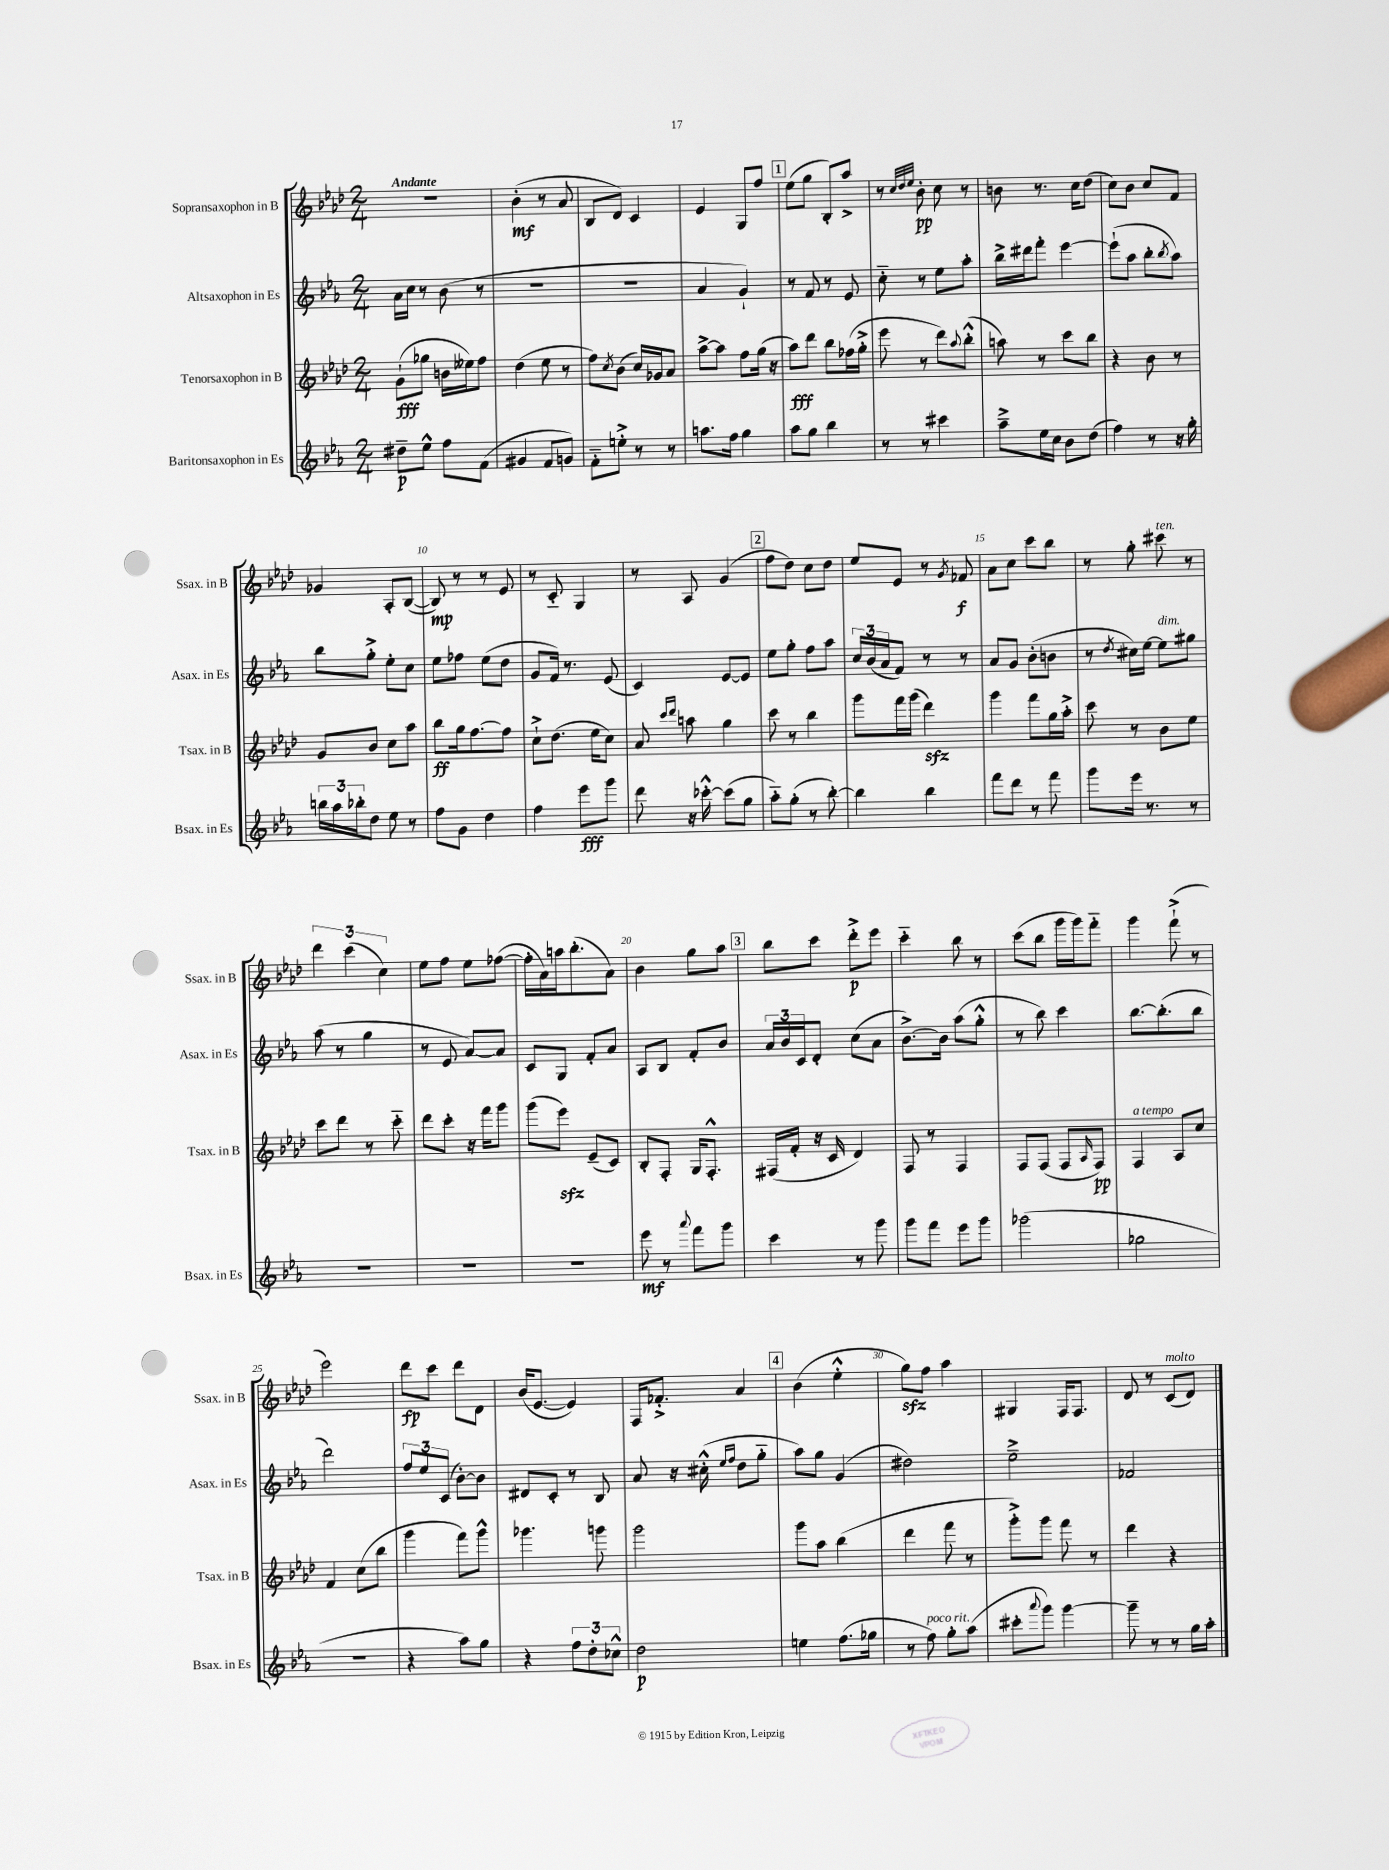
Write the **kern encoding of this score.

**kern	**kern	**kern	**kern
*staff4	*staff3	*staff2	*staff1
*clefG2	*clefG2	*clefG2	*clefG2
*k[b-e-a-]	*k[b-e-a-d-]	*k[b-e-a-]	*k[b-e-a-d-]
*M2/4	*M2/4	*M2/4	*M2/4
8dd#~	(8g`	16a-	2r
.	.	16cc	.
8ee-^^	8gg-	8r	.
8ff	16b	(8b-	.
.	16ee--)	.	.
(8f	8ff	8r	.
=	=	=	=
4g#	(4dd-	2r	(4b-'
8f	8ee-	.	8r
8g)	8r	.	8a-
=	=	=	=
8f'~	8ff)	2r	8B-
.	8qcc	.	.
8ee'^	(8b-	.	8d-)
8r	16cc)	.	4c
.	16g-	.	.
8r	8a-	.	.
=	=	=	=
8.aa	[8aa-^	4a-	4e-
.	8aa-]	.	.
16ff	.	.	.
4gg	8ff	4g`)	8G
.	(16gg	.	8ff
.	16r	.	.
=	=	=	=
8aa-	8aa-)	8r	(8ee-
8gg	8ddd-	8f	8gg
4bb-	8bb-	8r	8B-')
.	(16ff-	8e-	8aa-^
.	16gg'^	.	.
=	=	=	=
8r	8eee-	8cc'~	8r
.	.	.	32qqcc
.	.	.	32qqdd-
.	.	.	32qqee-
8r	8r	8r	8b-'
4ccc#	8ddd-)	8ee-	8cc
.	8qqaa-	.	.
.	(8bb-'^^	8aa-'	8r
=	=	=	=
8aa-~^	8aa)	16bb-^	8b
.	.	16ddd#	.
16ee-	8r	8fff'	8.r
16cc	.	.	.
8b-	8ccc	[4eee-	.
.	.	.	16cc
(8dd	8bb-	.	(8dd-
=	=	=	=
4ff)	4r	(8eee-`]	8cc)
.	.	8aa-	8b-
8r	8b-	8bb-'	8cc
.	.	8qbb-	.
16r	8r	8aa-)	8f
16gg'	.	.	.
=	=	=	=
24bb	8g	8bb-	4g-
24aa-	.	.	.
24bb-'	.	.	.
8dd	8b-	8gg'^	.
8ee-	8cc	8ee-'	8A-'
8r	8aa-	8cc	([8B-
=	=	=	=
8ff	8bb-	8ee-	8B-])
8g	16gg	8ff-	8r
.	[8.ff	.	.
4dd	.	(8ee-	8r
.	8ff]	8dd	8e-
=	=	=	=
4ff	8cc`^	8g	8r
.	(8.dd-	16f)	8c'~
.	.	8.r	.
8eee-	.	.	4G
.	16ee-	.	.
8ggg	8cc)	(8e-	.
=	=	=	=
8ddd	8a-	4c)	8r
.	16qqccc	.	.
.	16qqddd-	.	.
16r	8aa	.	8A-
[16ccc-'^^	.	.	.
(8ccc-]	4gg	[8e-	(4g
8gg	.	8e-]	.
=	=	=	=
8aa-'~)	8ccc	8ee-	8ff
(8gg'	8r	8gg'	8dd-)
8r	4bb-	8ff	8cc
[8bb-')	.	8aa-	8dd-
=	=	=	=
4bb-]	8ggg	24cc	8ee-
.	.	(24b-	.
.	.	24a-	.
.	16fff	8f)	8e-
.	(16ggg	.	.
4bb-	4ddd-)	8r	8r
.	.	.	8qg
.	.	8r	8f-
=	=	=	=
8fff	4ggg	8a-	8a-
8ddd	.	8g	8cc
8r	8fff	(8b-'	8ccc
8fff	16gg	8b	8bb-
.	16aa-'^	.	.
=	=	=	=
8ggg	8ccc	8r	8r
.	.	8qdd	.
16eee-	8r	16cc#)	8gg'
8.r	.	[16ee-	.
.	8b-	8ee-]	8ccc#
8r	8ee-	8gg#	8r
=	=	=	=
2r	8ccc	(8aa-	6ddd-
.	8ddd-	8r	.
.	.	.	(6ccc
.	8r	4gg	.
.	.	.	6cc)
.	8ccc'~	.	.
=	=	=	=
2r	8ddd-	8r	8ee-
.	8ccc'	8e-	8ff
.	16r	[8a-)	8ee-
.	16fff	.	.
.	8ggg	8a-]	([8ff-
=	=	=	=
2r	(8ggg	8c	16ff-']
.	.	.	16a-)
.	8eee-)	8G	16aa
.	.	.	(8.bb-'
.	(8e-~	8f'	.
.	8c)	8a-	8a-)
=	=	=	=
8eee-	8B-'	8A-	4b-
8r	8F'	8B-	.
8qqaaa-	.	.	.
8fff	16G	8f'	8gg
.	8.F'^^	.	.
8ggg	.	8b-	8aa-
=	=	=	=
4ccc	(16F#	24a-	8bb-
.	.	24b-	.
.	16f'	.	.
.	.	24c	.
.	16r	8d'	8ccc
.	16c	.	.
8r	4d-)	(8cc	8ddd-'^
8ggg	.	8a-	8eee-
=	=	=	=
8ggg	8F	[8.b-^)	4ccc'~
8fff	8r	.	.
.	.	16b-]	.
8eee-	4F	(8aa-	8bb-
8ggg	.	8gg'^^	8r
=	=	=	=
(2ggg-	8F	8r	(8ccc
.	(8F	8bb-)	8bb-
.	8F	4ccc	16ggg
.	.	.	16ggg)
.	16qqA-	.	.
.	8F)	.	8fff'~
=	=	=	=
2gg-	4F	[8.bb-	4ggg
.	.	(8.bb-']	.
.	8A-	.	(8fff`^
.	8cc	8bb-	8r
=	=	=	=
2r	4f	2ddd)	2eee-)
.	(8cc	.	.
.	8bb-	.	.
=	=	=	=
4r	4ggg	12ff	8ddd-
.	.	12ee-	.
.	.	.	8ccc
.	.	(12c	.
8aa-)	8fff)	[8b-')	8ddd-
8gg	8ggg^^	8b-]	8d-
=	=	=	=
4r	4.ggg-	8d#	(16b-
.	.	.	[8.e-
.	.	8c'	.
12ff	.	8r	4e-])
12dd'	.	.	.
.	8ggg	8B-	.
12cc-^^	.	.	.
=	=	=	=
2dd	2ggg	8a-	16F
.	.	.	8.f-'^
.	.	16r	.
.	.	(16cc#'^^	.
.	.	16qqee-	.
.	.	16qqff	.
.	.	8dd	4a-
.	.	8gg'~	.
=	=	=	=
4ee	8ggg	8aa-)	(4b-
.	8aa-	8gg	.
(8.ff	(4bb-	(4g	4ee-'^^
16gg-	.	.	.
=	=	=	=
8r	4ddd-	2dd#)	8gg)
8ff)	.	.	8ff
8gg'	8fff	.	4aa-
(8aa-	8r	.	.
=	=	=	=
8ccc#'	8ggg'^)	2ee-~^	4G#
8qqaaa-	.	.	.
8ggg)	8ggg	.	.
[4ggg	8fff	.	16F
.	.	.	8.F
.	8r	.	.
=	=	=	=
8ggg~]	4ddd-	2f-	8d-
8r	.	.	8r
8r	4r	.	(8c
16gg	.	.	8d-)
16aa-'	.	.	.
==	==	==	==
*-	*-	*-	*-
